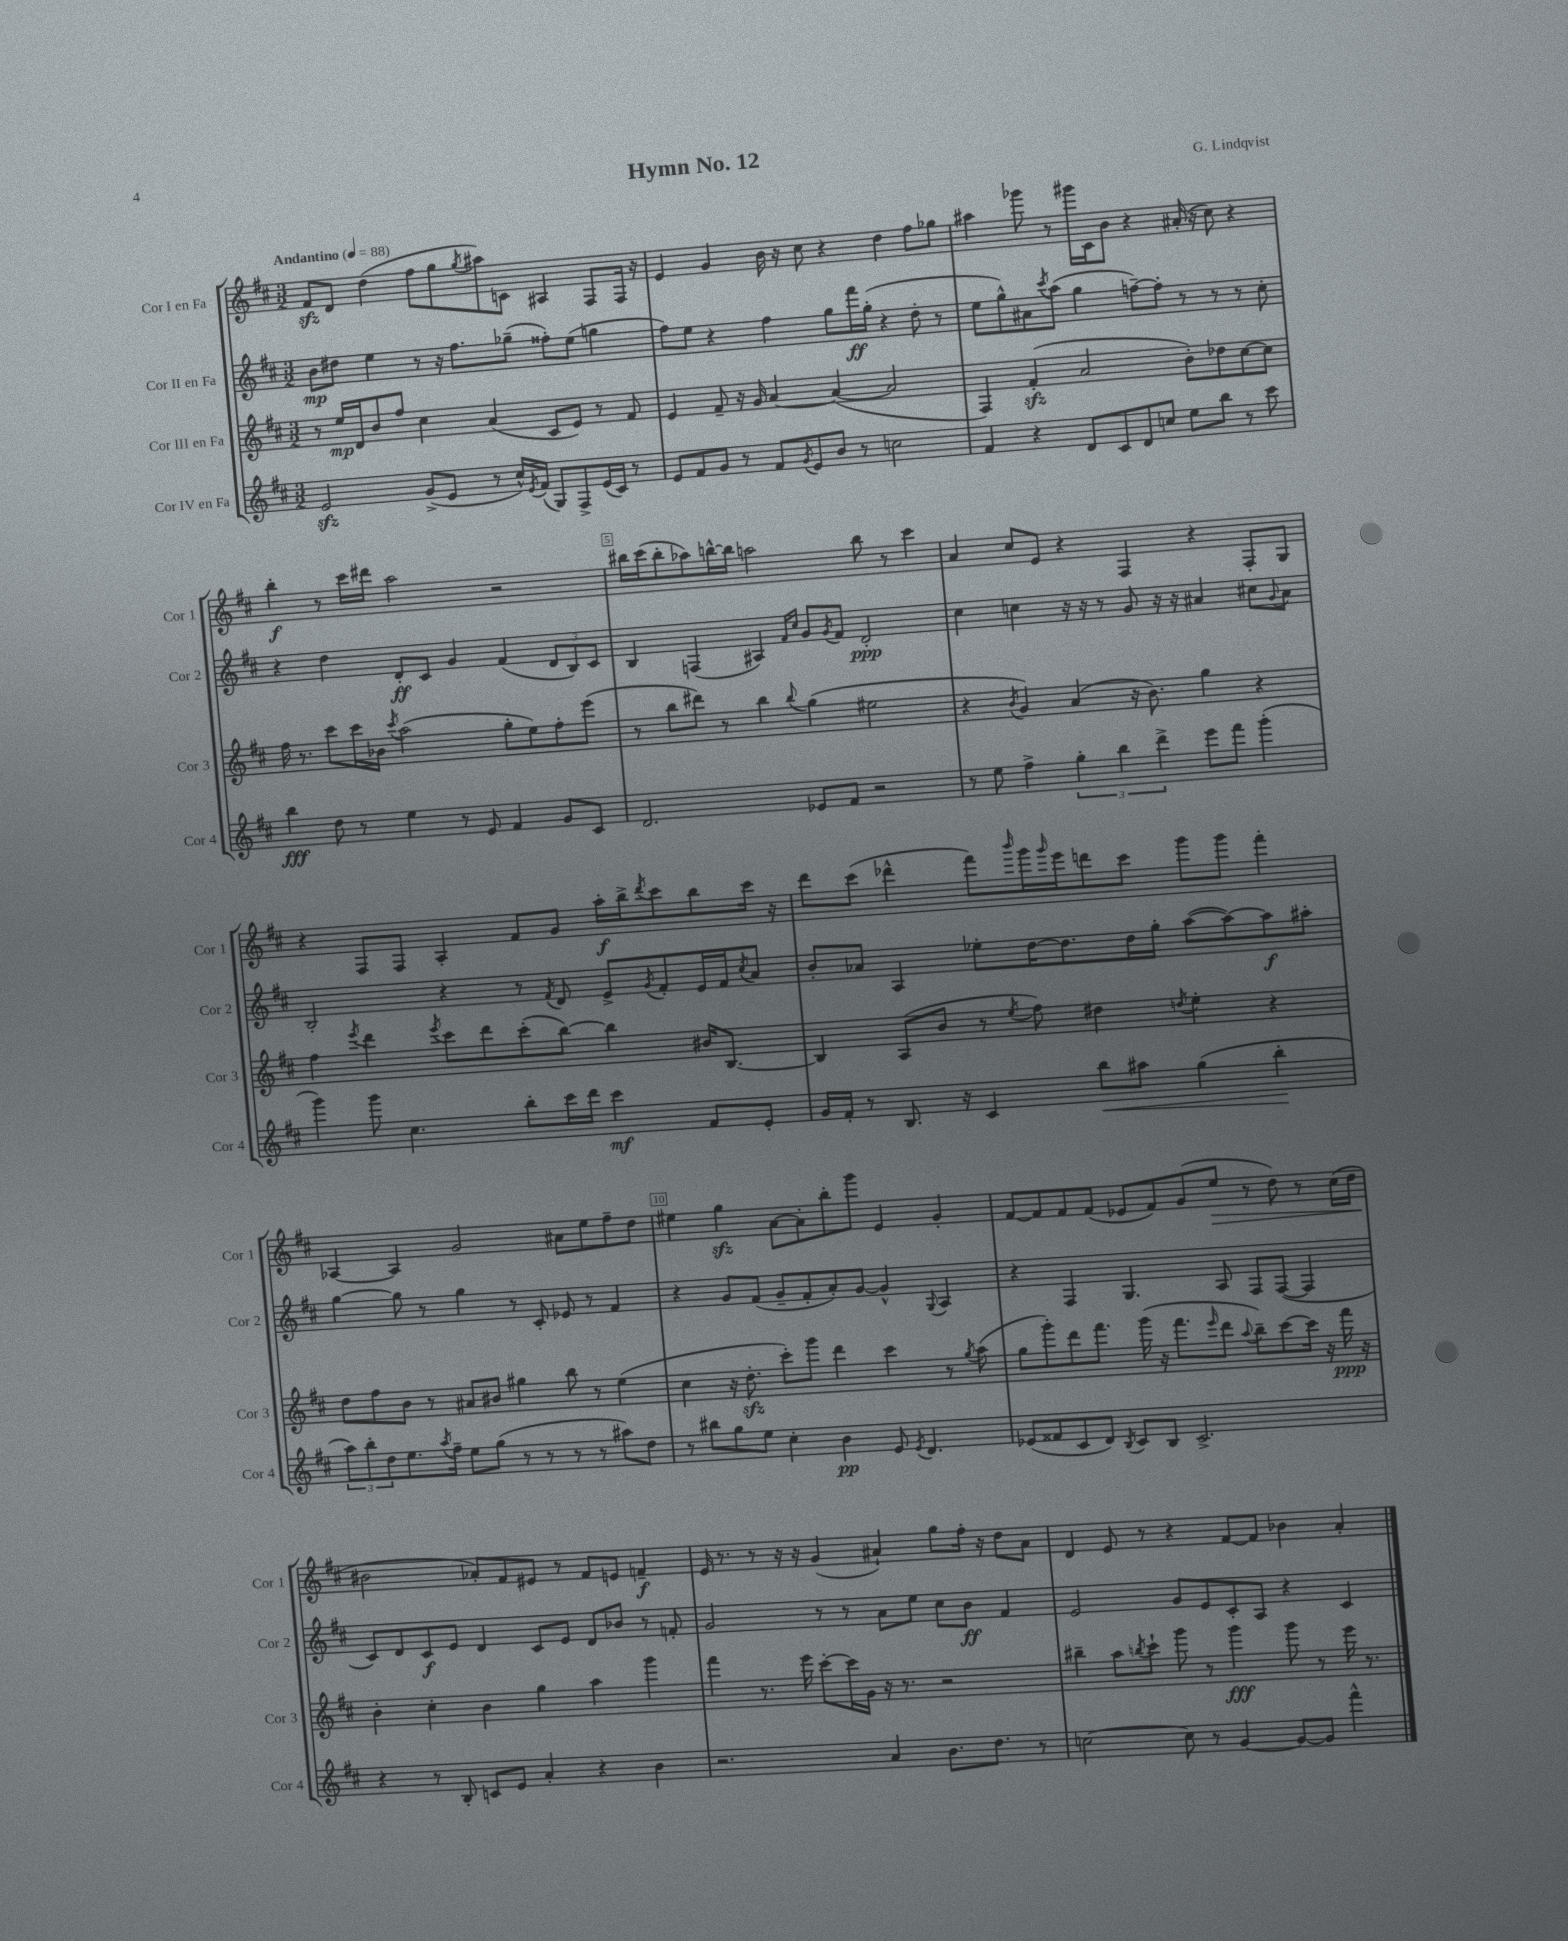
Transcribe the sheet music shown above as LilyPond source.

\header { title = "Hymn No. 12" composer = "G. Lindqvist" }
<<
\new StaffGroup <<
\new Staff = "s0" \with { instrumentName = "Cor I en Fa" shortInstrumentName = "Cor 1" } {
    \clef treble \key d \major \numericTimeSignature \time 3/2 \tempo "Andantino" 4 = 88
    fis'8\sfz d'8 d''4( fis''8 g''8 \acciaccatura { g''8 } ais''8) c'8 ais4 fis8 fis16 r16 |
    e'4 g'4 b'16 r16 cis''8 r4 d''4 fis''8 ges''8 |
    ais''4 ges'''8 r8 gis'''16 cis'16 b'8 r4 ais'16-.( r16 cis''8) r4 |
    b''4-.\f r8 cis'''16 dis'''16 a''2 r2 |
    bis''16 cis'''16( bis''8-. aes''8) b''16~-^ b''16 a''2 b''8 r8 cis'''4 |
    a'4 cis''8 e'8 r4 fis4 r4 fis8-. g8 |
    r4 fis8 fis8 a4-. fis'8 g'8 a''16-.\f b''16-> \acciaccatura { d'''8 } cis'''8 b''8 cis'''16 r16 |
    d'''8 cis'''8( des'''4-^ fis'''8) \grace { b'''16 } g'''16 \grace { g'''16 } e'''16 d'''8 cis'''8 g'''8 g'''8 fis'''4-. |
    aes4~ aes4 g'2 ais'8 e''8 fis''8-- d''8 |
    eis''4 g''4\sfz a'8~ a'8-. b''8-. g'''8 e'4 g'4-. |
    fis'8~ fis'8 fis'8 fis'8( ees'8 fis'8) g'8( e''8\> r8 d''8) r8 cis''16( d''16 |
    bis'2\! aes'8-.) fis'8 eis'8 r8 fis'8 e'8 f'4--\f |
    e'16 r8. r8 r16 r16 g'4( ais'4-!) g''8 fis''16-. r16 d''8 ais'8 |
    d'4 e'8 r8 r4 fis'8~ fis'8 bes'4 a'4-. \bar "|." |
}
\new Staff = "s1" \with { instrumentName = "Cor II en Fa" shortInstrumentName = "Cor 2" } {
    \clef treble \key d \major \numericTimeSignature \time 3/2
    b'8\mp dis''8 e''4 r8 r16 fis''8. ges''8--( fisis''8-.) e''8( g''4 |
    fis''8) e''8 r4 fis''4 g''8 fis'''16\ff g''16-.( r4 d''8-. r8 |
    e''8 g''8-^) ais'8 \acciaccatura { cis'''8 } a''8( g''4 f''8~--) f''8-. r8 r8 r8 cis''8-. |
    r4 d''4 d'8-.\ff cis'8 g'4 fis'4( \tuplet 3/2 { d'8 b8) cis'8 } |
    b4 f4( ais4) \grace { fis'16 cis''16 } g'8 \acciaccatura { g'8 } fis'8 d'2-.\ppp |
    cis''4 c''4 r16 r16 r8 g'8 r16 r16 ais'4 cis''8 \appoggiatura { g'8 } ais'8 |
    b2-. r4 r8 \acciaccatura { fis'8 } d'8 e'8-> \acciaccatura { g'8 } fis'8-. e'16 fis'16 \acciaccatura { cis''8 } a'8 |
    b'8-. aes'8 a4 ees''8-. d''16~ d''8. d''16 g''16-. a''8~( a''8~) a''8\f ais''8-. |
    g''4~ g''8 r8 g''4 r8 cis'8-. ees'8 r8 fis'4 |
    r4 g'8 fis'8( g'8-- fis'8-. a'8-.) g'8~ g'4-^ \appoggiatura { g8 } a4 |
    r4 fis4 g4. a8 fis8 fis8~( fis4 |
    cis'8) d'8 cis'8\f e'8 d'4 cis'8 e'8 d'8 bes'8 r8 f'8-. |
    g'2 r8 r8 a'8 e''8 cis''8 b'8\ff fis'4 |
    e'2 g'8 e'8 cis'8-. a8 r4 cis'4 \bar "|." |
}
\new Staff = "s2" \with { instrumentName = "Cor III en Fa" shortInstrumentName = "Cor 3" } {
    \clef treble \key d \major \numericTimeSignature \time 3/2
    r8 e''16\mp d'16 b'8 fis''8 cis''4 a'4( cis'8 e'8) r8 fis'8 |
    e'4 fis'8-- r16 g'16 a'4~ a'4~( a'2 |
    fis4) fis'4-.\sfz( a'2 b'8-.) des''8 cis''8~ cis''8 |
    fis''16 r8. cis'''8 cis'''16 bes'16 \acciaccatura { cis'''8 } a''2( g''8-. e''8) fis''8-. e'''8( |
    r8 b''8 dis'''8) r8 b''4 \appoggiatura { b''8 } g''4( eis''2 |
    r4 \acciaccatura { b'8 } g'4) a'4( r16 b'8.) g''4 r4 |
    fis''4 \acciaccatura { e'''8 } d'''4 \acciaccatura { e'''8 } cis'''8 d'''8 cis'''8-.( b''8~) b''4 bis'16 b8.~ |
    b4 a8( b'8 r8 \acciaccatura { e''8 } fis''8) dis''4 \acciaccatura { d''8 } e''4-. r4 |
    d''8 fis''8 b'8 r8 ais'8 bis'8 gis''4 b''8 r8 e''4( |
    cis''4 r16 d''8.-.\sfz cis'''8-.) g'''8 d'''4 cis'''4 r8 \acciaccatura { g''8 } a''8( |
    g''8 g'''8-.) d'''8 fis'''8. g'''16( r16 fis'''8. \grace { e'''16 } d'''8 \appoggiatura { a''8 } b''8--) cis'''8~ cis'''16 r16 fis'''16\ppp r16 |
    b'4-. cis''4-. b'4 g''4 a''4 g'''4 |
    fis'''4 r8. e'''16 cis'''8~-. cis'''16 g'16 r16 r8. r2 |
    bis''4-- a''8 \acciaccatura { b''8 } cis'''8-! g'''8 r8 g'''4\fff g'''8 r8 e'''16 r8. \bar "|." |
}
\new Staff = "s3" \with { instrumentName = "Cor IV en Fa" shortInstrumentName = "Cor 4" } {
    \clef treble \key d \major \numericTimeSignature \time 3/2
    e'2\sfz g'8->( e'8 r8 cis''16-^) \acciaccatura { e'8 } fis'16( g8) fis8-> e'16( cis'16) r8 |
    e'8 fis'8 g'8 r8 fis'8 \acciaccatura { g'8 } e'8 b'8 r8 c''2 |
    fis'4 r4 d'8 cis'8 d'8 c''8 e''8 b''8 r8 cis'''8 |
    b''4\fff d''8 r8 e''4 r8 e'8 fis'4 g'8 cis'8 |
    d'2. ees'8 fis'8 r2 |
    r8 e''8 fis''4-> \tuplet 3/2 { g''4-. b''4 d'''4-> } e'''8 fis'''8 g'''4-.( |
    g'''4) g'''8 cis''4. b''8-. cis'''16 d'''16 cis'''4\mf fis'8 e'8-. |
    g'16 fis'16-. r8 b8. r16 cis'4 b''8\< ais''8 g''4( b''4-.\! |
    \tuplet 3/2 { a''8) b''8-. d''8 } e''8. \acciaccatura { a''8 } fis''16-- e''8 g''8( r8 r8 r8 r8 ais''8) d''8 |
    r8 bis''8 g''8 e''8 cis''4-. b'4\pp e'8 \acciaccatura { e'8 } d'4. |
    ees'8( fisis'8 cis'8 d'8) \acciaccatura { b8 } cis'8 b8 cis'2.-> |
    r4 r8 b8-. c'8 e'8 a'4-. r4 b'4 |
    r2. a'4 b'8. d''8. r8 |
    c''2~ c''8 r8 g'4~ g'8~ g'8 fis'''4-^ \bar "|." |
}
>>
>>
\layout { \context { \Score \override BarNumber.break-visibility = ##(#f #t #t) barNumberVisibility = #(every-nth-bar-number-visible 5) \override BarNumber.stencil = #(make-stencil-boxer 0.1 0.3 ly:text-interface::print) } }
